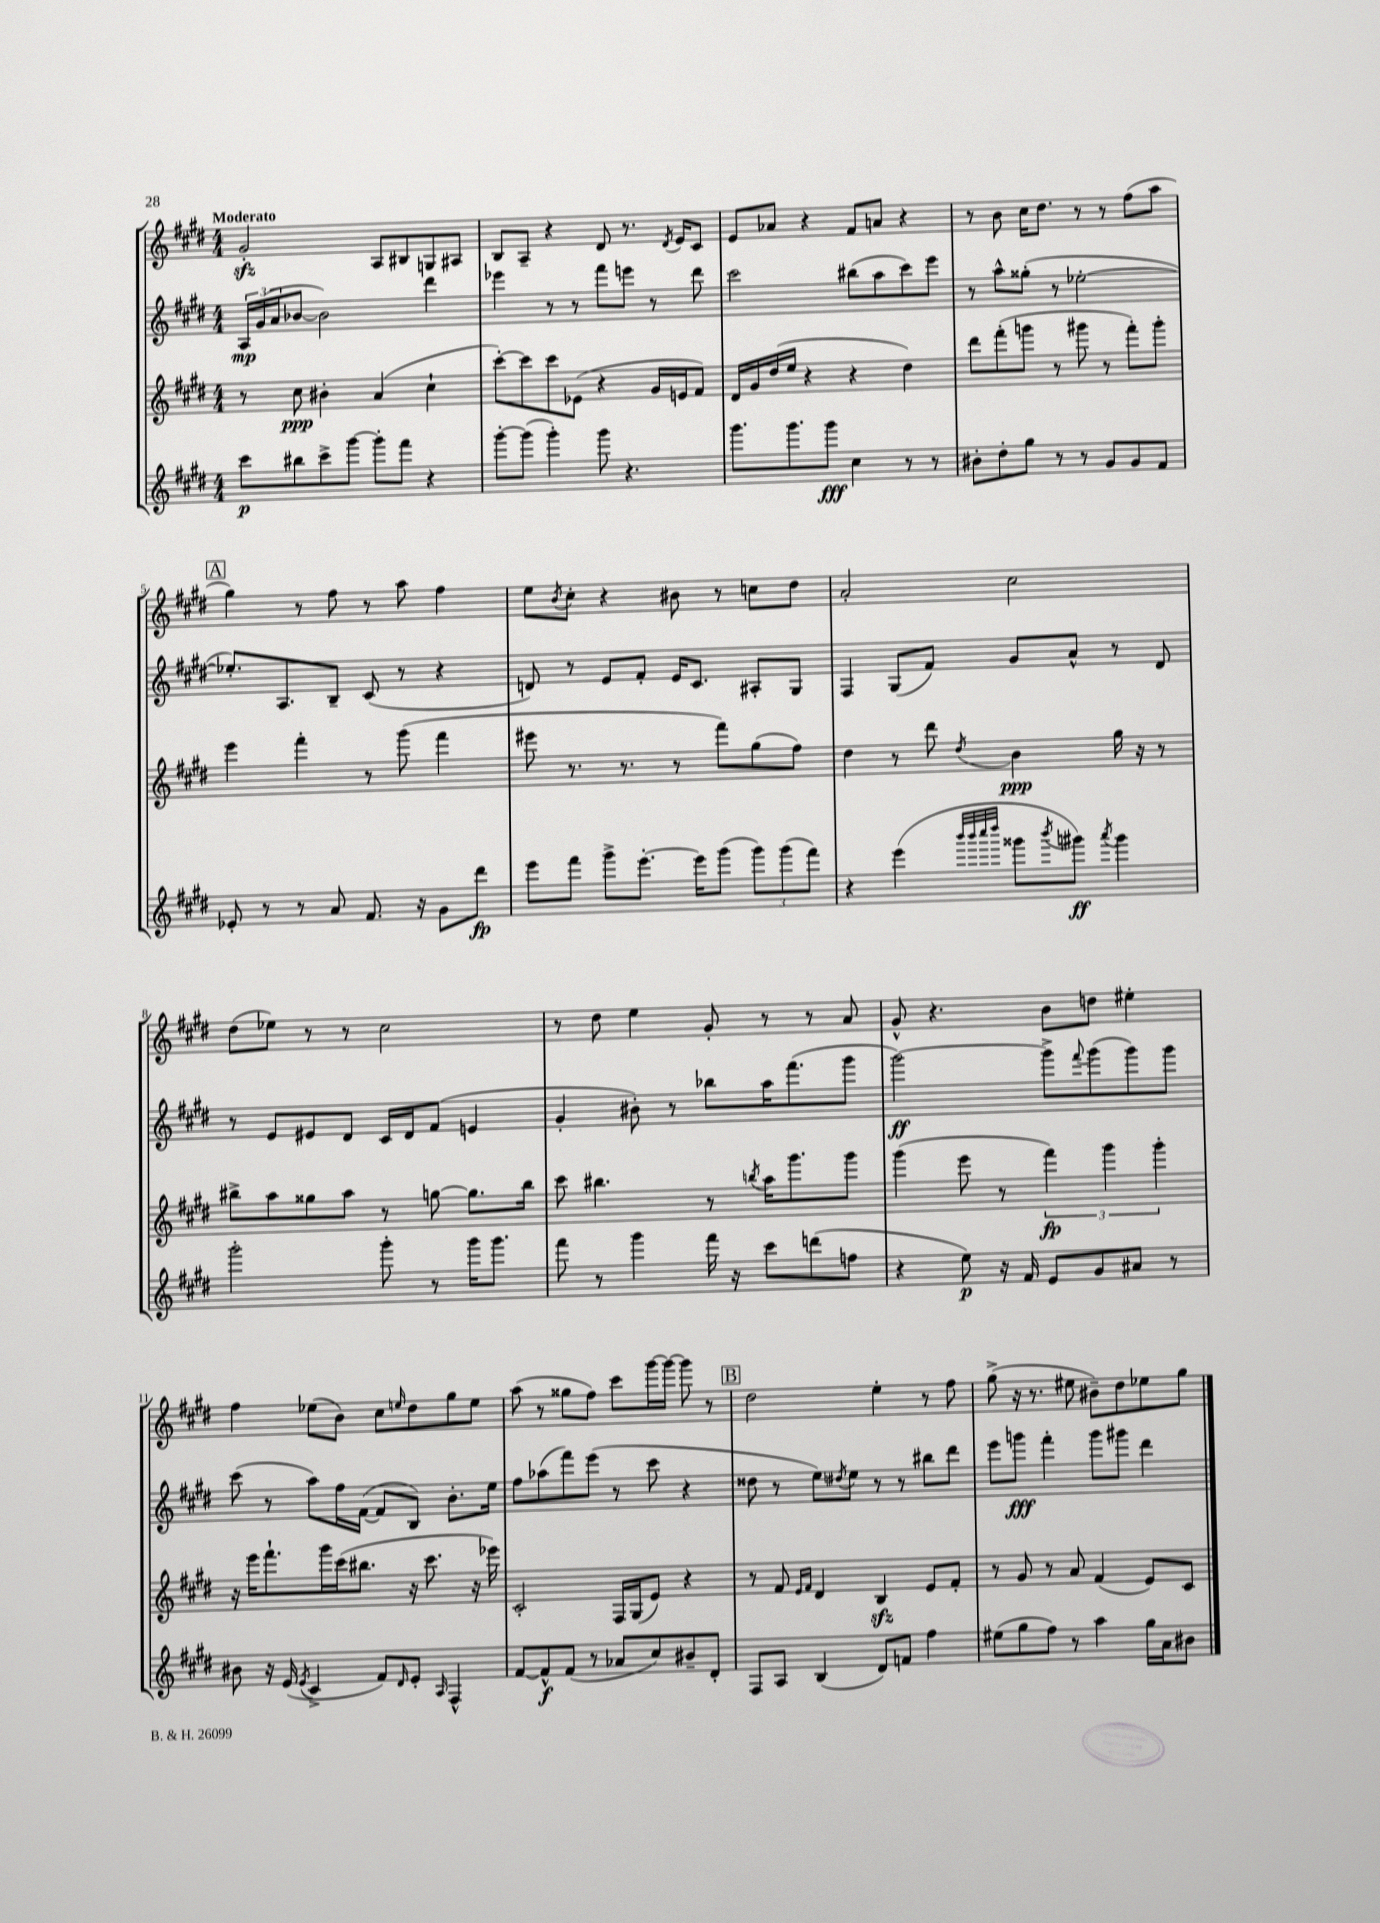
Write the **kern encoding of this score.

**kern	**kern	**kern	**kern
*staff4	*staff3	*staff2	*staff1
*clefG2	*clefG2	*clefG2	*clefG2
*k[f#c#g#d#]	*k[f#c#g#d#]	*k[f#c#g#d#]	*k[f#c#g#d#]
*M4/4	*M4/4	*M4/4	*M4/4
8ccc#	8r	24A	2g#'
.	.	(24g#	.
.	.	24a	.
8bb#	8cc#	[8b-	.
8ccc#^	4b#'	2b-])	.
[8ggg#	.	.	.
8ggg#']	(4a	.	8A
8fff#	.	.	8B#
4r	4cc#`	4ddd#	8G
.	.	.	8A#
=	=	=	=
[8ggg#'	[8ccc#')	4eee-	8B
(8ggg#]	8ccc#]	.	8A~
4ggg#')	8ccc#	8r	4r
.	(8e-	8r	.
8ggg#	4r	8fff#	8d#
4.r	.	8eee	8.r
.	16g#	8r	.
.	.	.	8qd#
.	16e	.	16e
.	8f#)	8ddd#	8c#
=	=	=	=
8.ggg#	16d#	2ccc#	8e
.	16g#	.	.
.	(16dd#	.	8a-
8.ggg#	16ee	.	.
.	4r	.	4r
8ggg#	.	.	.
4cc#	4r	(8bb#	8f#
.	.	8aa	8a
8r	4dd#)	8ccc#)	4r
8r	.	8eee	.
=	=	=	=
8b#'	8ddd#	8r	8r
8dd#'	(8fff#'	8aa^^	8b
8gg#	8ggg	(8gg##'	16cc#
.	.	.	8.dd#
8r	8r	8r	.
8r	8ggg#	[2ee-'	8r
8g#	8r	.	8r
8g#	8fff#')	.	(8ff#
8f#	8ggg#'	.	8aa
=	=	=	=
8e-'	4eee	8.ee-'])	4gg#)
8r	.	.	.
.	.	8.A	.
8r	4fff#'	.	8r
8a	.	8B~	8ff#
8.f#	8r	(8c#	8r
.	(8ggg#	8r	8aa
16r	.	.	.
8g#	4fff#	4r	4ff#
8ddd#	.	.	.
=	=	=	=
8eee	8eee#	8d)	8ee
.	.	.	8qb
8fff#	8.r	8r	8cc#'
8ggg#^	.	8e	4r
.	8.r	.	.
[8.eee'	.	8f#'	.
.	8r	16e	8b#
16eee]	.	8.c#	.
(8ggg#	8fff#)	.	8r
12ggg#)	(8gg#	8A#'	8cc
(12ggg#	.	.	.
.	8ff#)	8G#	8dd#
12fff#)	.	.	.
=	=	=	=
4r	4dd#	4F#	2a'
(4eee	8r	(8G#	.
.	8ddd#	8f#)	.
32qqbbb	.	.	.
32qqbbb	.	.	.
32qqcccc#	.	.	.
32qqdddd#	8qdd#	.	.
8ggg##	4b	8g#	2cc#
8qbbb	.	.	.
8ggg#)	.	8a^^	.
8qaaa	.	.	.
4ggg#	16gg#	8r	.
.	16r	.	.
.	8r	8d#	.
=	=	=	=
2ggg#'	8bb#^	8r	(8dd#
.	8aa	8e	8ee-)
.	8gg##	8e#	8r
.	8aa	8d#	8r
8ggg#'	8r	16c#	2cc#
.	.	16d#	.
8r	[8gg	(8f#	.
16ggg#	8.gg]	4e	.
8.ggg#	.	.	.
.	16bb#	.	.
=	=	=	=
8fff#	8ccc#	4g#'	8r
8r	4.bb#	.	8dd#
4ggg#	.	8b#')	4ee
.	.	8r	.
16fff#	8r	8bb-	8g#'
16r	.	.	.
.	8qbb	.	.
8ccc#	16aa	16aa	8r
.	8.ggg#	(8.fff#	.
(8ddd	.	.	8r
8ff	8ggg#	8ggg#	8a
=	=	=	=
4r	(4ggg#	[2ggg#)	8g#^^
.	.	.	4.r
8ee)	8eee	.	.
16r	8r	.	.
16f#	.	.	.
8e	6fff#)	8ggg#^]	8b
.	.	8qqfff#	.
8g#	.	(8ggg#	8dd
.	6ggg#	.	.
8a#	.	8ggg#)	4ee#'
.	6ggg#'	.	.
8r	.	8ggg#	.
=	=	=	=
8b#	16r	(8ccc#	4ff#
.	16eee	.	.
16r	8.fff#`	8r	.
(16e	.	.	.
8qe	.	.	.
4c#^	.	8aa)	(8ee-
.	16ggg#	.	.
.	(16ccc#	16ff#	8b)
.	8.bb#	([16f#	.
8f#)	.	8f#]	8cc#
16qqd#	.	.	16qqee
8e'	16r	8B)	8dd#
.	8.ccc#	.	.
16qqA	.	.	.
4F#^^	.	8.b'	8gg#
.	16r	.	8ee
.	16eee-)	16ee	.
=	=	=	=
[8f#	2c#'	8ff#	(8aa
8f#^^]	.	(8aa-	8r
(8f#	.	8fff#)	8gg##
8r	.	(8eee	8ff#)
8a-	16F#	8r	8ccc#
.	(16G#	.	.
8cc#)	8e)	8ccc#	[16ggg#
.	.	.	16ggg#_
8b#~	4r	4r	8ggg#]
8d#'	.	.	8r
=	=	=	=
8F#	8r	8dd##	2dd#
8A	8f#	8r	.
.	16qqe	.	.
.	16qqf#	.	.
(4B	4d#	8ee)	.
.	.	8qdd#	.
.	.	8ee	.
8d#)	4B	8r	4ee'
8f	.	8r	.
4ff#	8e	8bb#	8r
.	8f#'	8ddd#	8ff#
=	=	=	=
(8ee#	8r	8eee	(8gg#^
8gg#	8g#	8ggg	16r
.	.	.	8.r
8ff#)	8r	4fff#'	.
8r	8a	.	8ee#
4aa	(4f#	8ggg	8b#~)
.	.	8ggg#	8dd#
16gg#	8e)	4ddd#	8ee-
16a	.	.	.
8b#	8c#	.	8gg#
==	==	==	==
*-	*-	*-	*-
